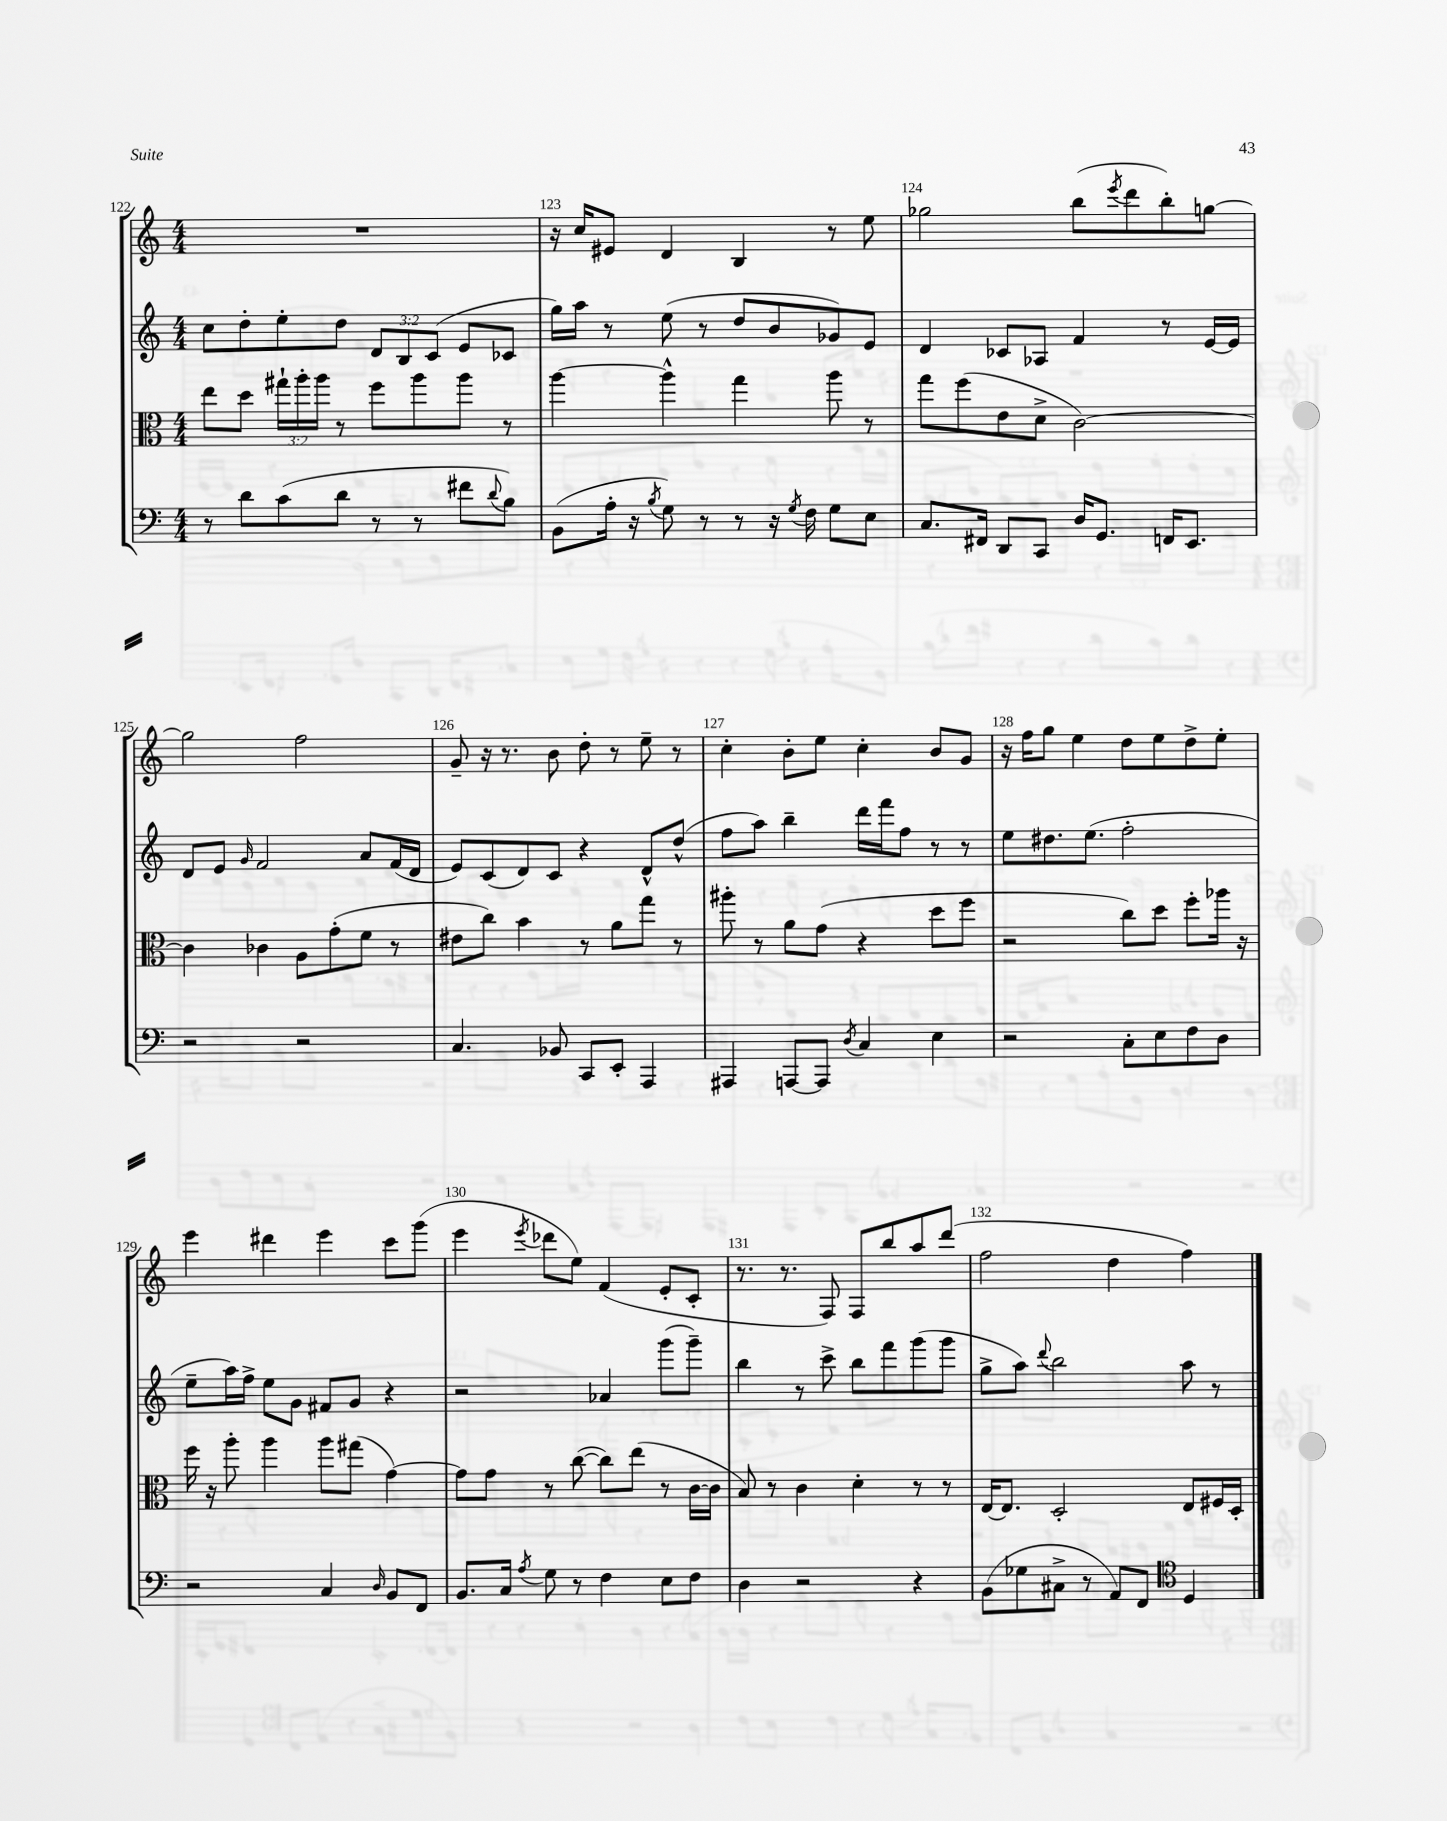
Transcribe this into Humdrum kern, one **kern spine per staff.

**kern	**kern	**kern	**kern
*staff4	*staff3	*staff2	*staff1
*clefF4	*clefC3	*clefG2	*clefG2
*k[]	*k[]	*k[]	*k[]
*M4/4	*M4/4	*M4/4	*M4/4
8r	8ee\L	8cc\L	1r
8d\L	8dd\J	8dd'\	.
(8c\	24gg#`\LL	8ee'\	.
.	24aa'\	.	.
.	24aa\JJ	.	.
8d\J	8r	8dd\J	.
8r	8ff\L	12d/L	.
.	.	12B/	.
8r	8aa\	.	.
.	.	(12c/J	.
8f#\L	8aa\J	8e/L	.
8qqd/	.	.	.
8B\J)	8r	8c-/J	.
=	=	=	=
(8BB\L	[4aa\	16gg\LL)	16r
.	.	16aa\JJ	16cc/LK
16A'\Jk	.	8r	8e#/J
16r	.	.	.
8qB/	.	.	.
8G\)	4aa^^\]	(8ee\	4d/
8r	.	8r	.
8r	4gg\	8dd/L	4B/
16r	.	8b/	.
8qG/	.	.	.
16F\	.	.	.
8G\L	8aa\	8g-/)	8r
8E\J	8r	8e/J	8ee\
=	=	=	=
8.C/L	8gg\L	4d/	2gg-\
.	(8ff\	.	.
16FF#/Jk	.	.	.
8DD/L	8e\	8c-/L	.
8CC/J	8d^\J	8A-/J	.
16D/LK	[2c\)	4f/	(8bb\L
8.GG/J	.	.	.
.	.	.	8qeee/
.	.	.	8ddd\
16FF/LK	.	8r	8bb'\)
8.EE/J	.	.	.
.	.	[16e/LL	[8gg\J
.	.	16e/]JJ	.
=	=	=	=
2r	4c\]	8d/L	2gg\]
.	.	8e/J	.
.	.	16qqg/	.
.	4c-\	2f/	.
2r	8A\L	.	2ff\
.	(8g'\	.	.
.	8f\J	8a/L	.
.	8r	(16f/L	.
.	.	16d/JJ	.
=	=	=	=
4.C/	8e#\L	8e/L)	8g~/
.	8cc\J)	(8c/	16r
.	.	.	8.r
.	4b\	8d/)	.
8BB-/	.	8c/J	8b\
8CC/L	8r	4r	8dd'\
8EE'/J	8a\L	.	8r
4AAA/	8gg\J	8d^^/L	8ee~\
.	8r	(8dd^^/J	8r
=	=	=	=
4AAA#/	8aa#'\	8ff\L	4cc'\
.	8r	8aa\J)	.
[8AAA/L	8a\L	4bb~\	8b'\L
8AAA/]J	(8g\J	.	8ee\J
8qD/	.	.	.
4C/	4r	16ddd\LL	4cc'\
.	.	16fff\J	.
.	.	8ff\J	.
4E\	8dd\L	8r	8b/L
.	8ff\J	8r	8g/J
=	=	=	=
2r	2r	8ee\L	16r
.	.	.	16ff\LK
.	.	8.dd#\	8gg\J
.	.	.	4ee\
.	.	(8.ee\J	.
8C'\L	8cc\L)	2ff'\	8dd\L
8E\	8dd\J	.	8ee\
8F\	8ff'\L	.	8dd^\
8D\J	16aa-\Jk	.	8ee'\J
.	16r	.	.
=	=	=	=
2r	16ff\	8ee~\L	4eee\
.	16r	.	.
.	8aa'\	16aa\L)	.
.	.	16ff^\JJ	.
.	4aa\	8ee\L	4ddd#\
.	.	8g\J	.
4C/	8aa\L	8f#/L	4eee\
.	(8gg#\J	8g/J	.
16qqD/	.	.	.
8BB/L	[4g\)	4r	8ccc\L
8FF/J	.	.	(8ggg\J
=	=	=	=
8.BB/L	8g\]L	2r	4eee\
.	8g\J	.	.
16C/Jk	.	.	.
8qA/	.	.	8qeee/
8G\	8r	.	8ddd-\L
8r	([8cc\	.	8ee\J)
4F\	8cc\]L)	4a-/	(4f/
.	(8ee\J	.	.
8E\L	8r	(8ggg\L	8e'/L
8F\J	[16c\LL	8ggg~\J)	8c'/J
.	16c\]JJ	.	.
=	=	=	=
4D\	8B/)	4bb\	8.r
.	8r	.	.
.	.	.	8.r
2r	4c\	8r	.
.	.	8ccc^\	8F/)
.	4d'\	8bb\L	8F/L
.	.	8fff\	8bb/
4r	8r	(8ggg\	8aa/
.	8r	8ggg\J	(8ddd/J
=	=	=	=
(8BB\L	[16E/LK	8gg^\L	2ff\
.	8.E/]J	.	.
8G-\	.	8aa\J)	.
.	.	8qqddd/	.
8C#^\J	2D'/	2bb\	.
8r	.	.	.
8AA/L)	.	.	4dd\
8FF/J	.	.	.
*clefC4	*	*	*
4D/	8E/L	8aa\	4ff\)
.	16F#/L	8r	.
.	16D'/JJ	.	.
==	==	==	==
*-	*-	*-	*-
